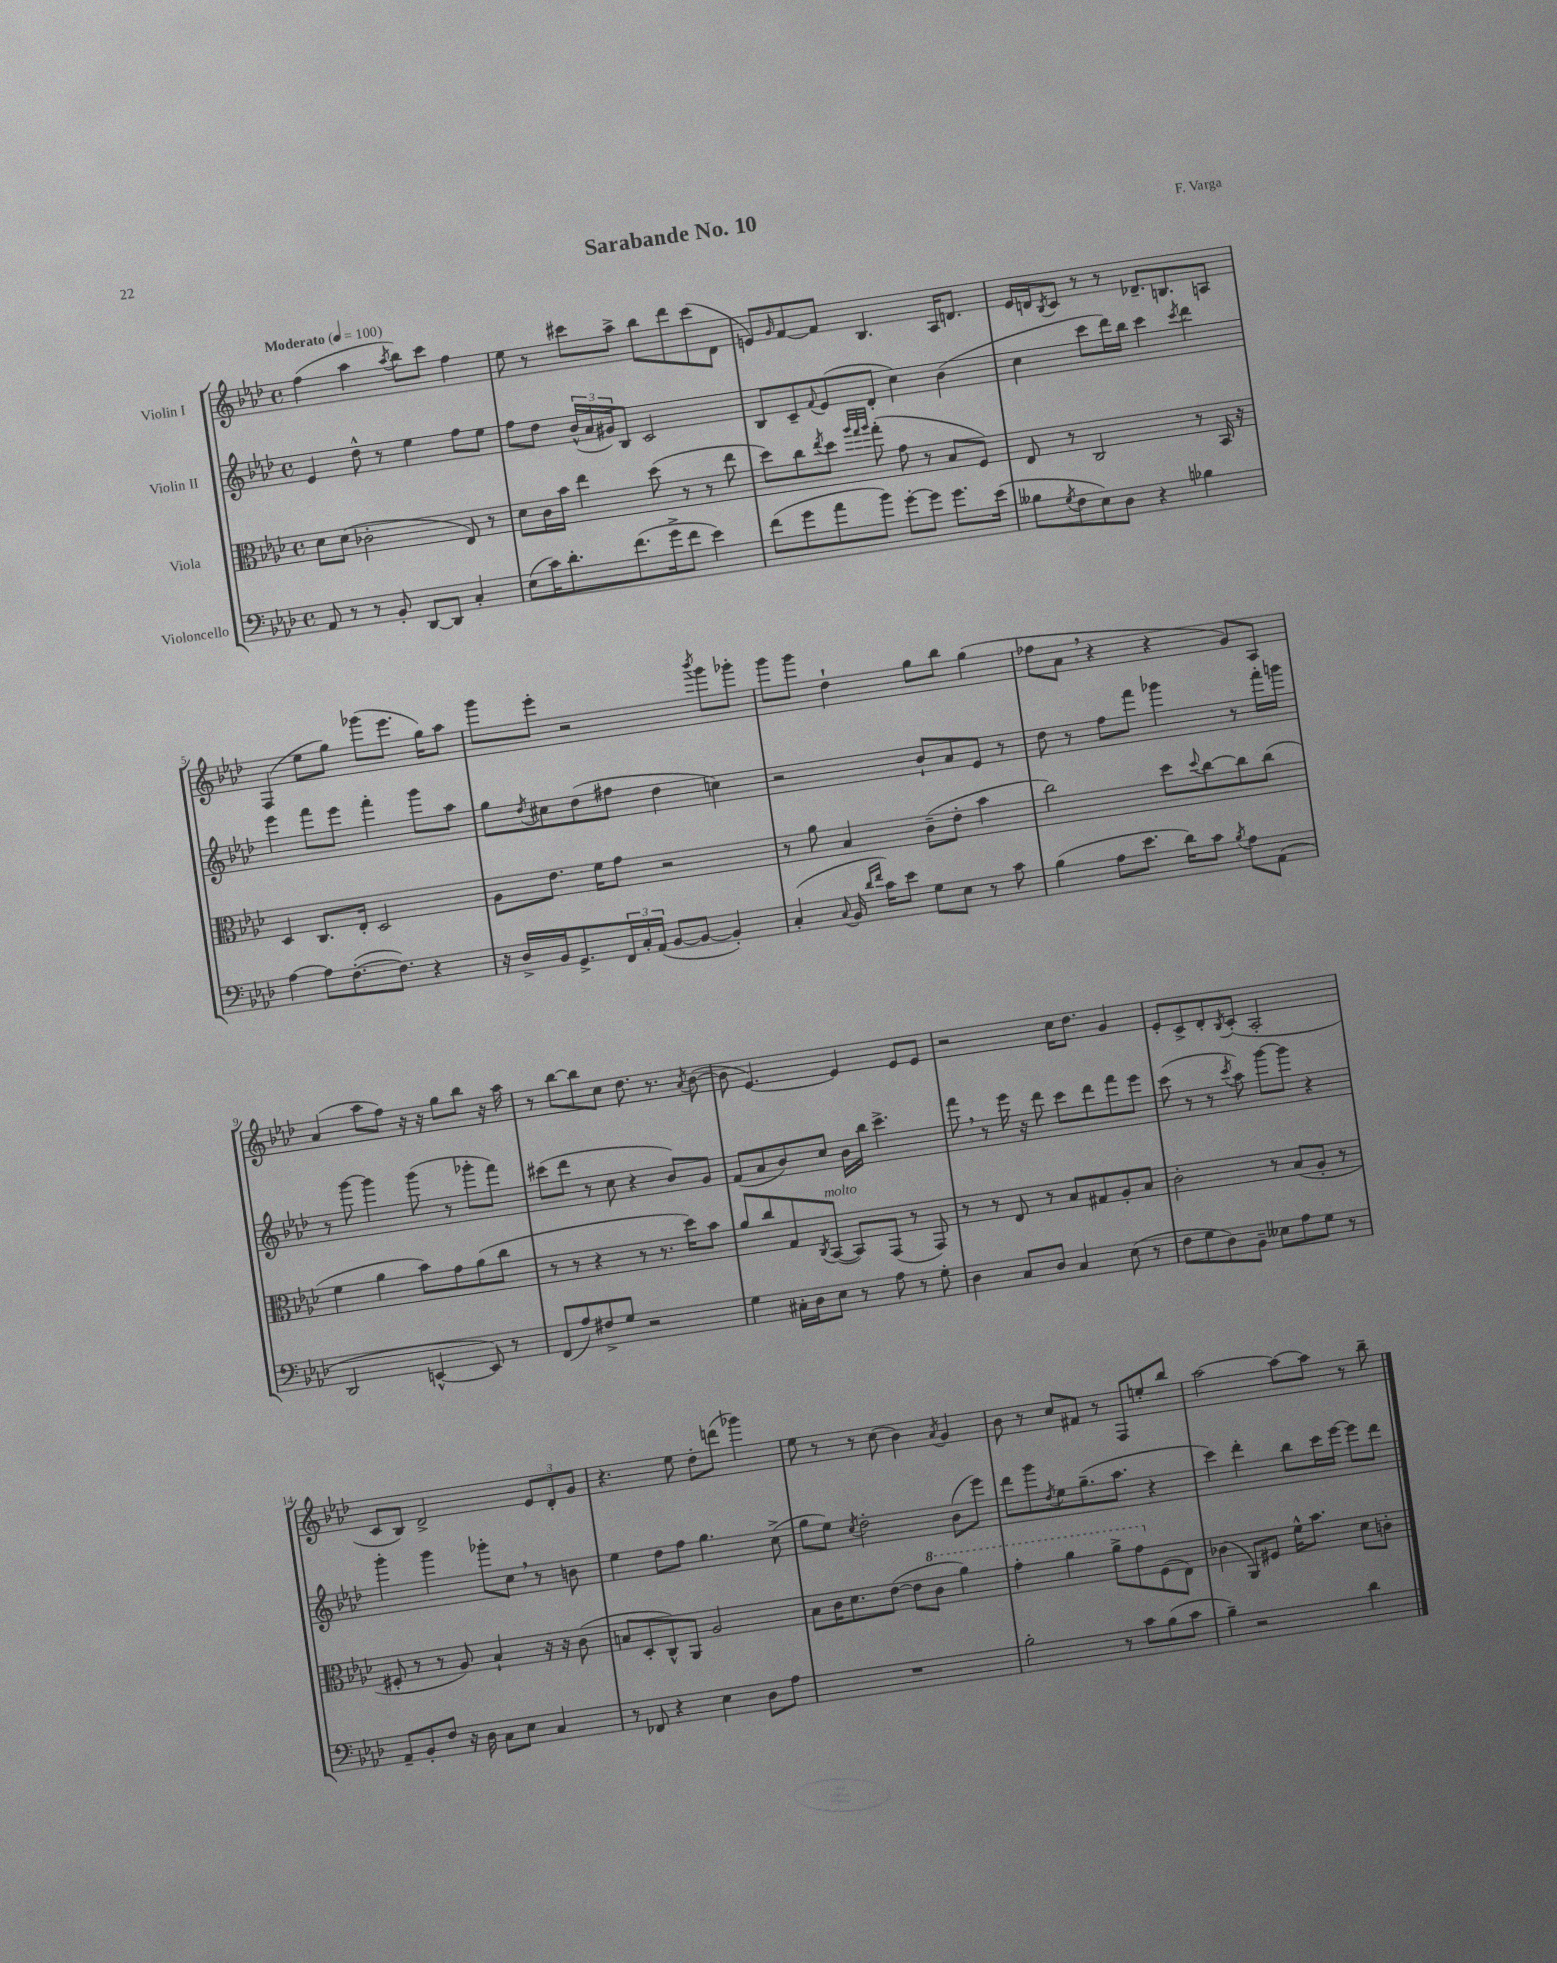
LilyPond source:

\header { title = "Sarabande No. 10" composer = "F. Varga" }
<<
\new StaffGroup <<
\new Staff = "s0" \with { instrumentName = "Violin I" } {
    \clef treble \key aes \major \defaultTimeSignature \time 4/4 \tempo "Moderato" 4 = 100
    f''4( aes''4 \acciaccatura { aes''8 } bes''8) c'''8 f''4 |
    ees''8 r8 cis'''8 aes''8-> bes''8 des'''8 cis'''8( des'8 |
    e'8) \grace { g'16 } f'8~ f'8 bes4. aes16 d'8. |
    ees'16 d'16 \acciaccatura { bes8 } c'8 r8 r8 des'8.-- b8. a8 |
    f4( ees''8 g''8) ges'''8( ees'''8. g''16) aes''8 |
    g'''8 ees'''8-. r2 \acciaccatura { bes'''8 } g'''8 ges'''8-. |
    g'''8 g'''8 des''4-! g''8 bes''8 g''4( |
    fes''8 aes'8 \breathe r4 r4 g'8) aes8 |
    aes'4( aes''8 f''8) r16 r16 g''8 bes''8 r16 aes''16 |
    r8 bes''8~ bes''8 c''8 des''8. r8. \acciaccatura { aes'8 } bes'8~( |
    bes'8 ees'4.~) ees'4 ees'8 ees'8 |
    r2 c''16 des''8. g'4 |
    ees'8-. c'8-> des'8-. \acciaccatura { bes8 } c'8-.( aes2-. |
    c'8 bes8) des'2-> \tuplet 3/2 { ees'8 des'8-. g'8 } |
    r4. ees''8 des''8-. d'''8( ges'''4) |
    ees''8 r8 r8 c''8( bes'4) \acciaccatura { aes'8 } g'4 |
    bes'8 r8 c''8 fis'8 r8 f8 e''8-. bes''8 |
    aes''2~ aes''8~ aes''8 r8 bes''8-- \bar "|." |
}
\new Staff = "s1" \with { instrumentName = "Violin II" } {
    \clef treble \key aes \major \defaultTimeSignature \time 4/4
    ees'4 des''8-^ r8 ees''4 f''8 ees''8 |
    f''8 des''8 \tuplet 3/2 { bes'16-^( aes'16 gis'16) } bes8 c'2 |
    bes8 c'8-- \appoggiatura { f'8 } ees'8( des'8-. c''4) bes'4( |
    c''4 c'''8 des'''16) bes''16 c'''4 \acciaccatura { c'''8 } des'''4 |
    ees'''4 f'''8 ees'''8 f'''4-. g'''8 aes''8 |
    g''8 \acciaccatura { des''8 } cis''8 des''8( fis''8 des''4 c''4) |
    r2 bes'8-! aes'8 ees'8 r8 |
    des''8 r8 f''8 f'''8 ges'''4 r8 f'''16-. g'''16 |
    r8 g'''8~ g'''4 g'''8( r8 ges'''8-. f'''8) |
    cis'''8( des'''8 r8 c''8 r4 bes'8) g'8 |
    f'8( aes'8 bes'8) c''8 bes'16 bes''16 c'''4.-> |
    f'''8 \breathe r8 ees'''16 r16 des'''8 c'''8 des'''8 f'''8 ees'''8 |
    c'''8( r8 r8 \acciaccatura { c'''8 } aes''8) g'''8~ g'''8 r4 |
    g'''4-. g'''4 ges'''8-. c''8 \breathe r8 b'8 |
    ees''4 des''8 f''8 g''4. c''8->( |
    g''8 ees''8) \acciaccatura { c''8 } des''2-. bes'8( ees'''8) |
    des'''8 g'''8 \acciaccatura { des''8 } ees''8 g''8.--( aes''8. r4 |
    c'''4) des'''4-. bes''8 c'''16 ees'''16~ ees'''8 des'''8 \bar "|." |
}
\new Staff = "s2" \with { instrumentName = "Viola" } {
    \clef alto \key aes \major \defaultTimeSignature \time 4/4
    des'8 des'8( ces'2-. ees8) r8 |
    des'8 c'16 bes'16 ees''4 des''8( r8 r8 ees''8 |
    des''8) c''8 \acciaccatura { ees''8 } des''8 \grace { aes''32 g''32 aes''32 } g''8-.( g'8 r8 bes8 f8) |
    ees8 r8 c2 r8 bes,16 r16 |
    des4 c8. ees16-. des2 |
    aes8 ees'8. f'16 g'8 r2 |
    r8 aes'8 bes4 c'8--( ees'8-. bes'4 |
    c''2) des''8 \appoggiatura { des''8 } c''8~ c''8 c''8( |
    f'4 aes'4 bes'8) g'8 aes'8( c''8 |
    r8 r8 r4 r8 r8. des''16) bes'8 |
    aes'8 c''8 g8 \acciaccatura { c8 } bes,8~^\markup { \italic "molto" }( bes,8) g,8( r8 g,8) |
    r8 r8 ees8 r8 bes8 gis8 aes8-. bes8 |
    c'2-. r8 bes8( aes8-. r8 |
    fis8-. r8 r8 aes8) bes4-! r16 r16 c'8( |
    b8 des8-. c8-^) aes,8 aes2 |
    bes8 c'16 des'8. ees'8~( ees'8 \ottava #1 c''8 aes''4) |
    g''4-. aes''4 aes''8-> g''8 \ottava #0 f8( ees8) |
    ces'4( aes,8) fis8 f'16-^ bes'8. des'8 c'8-. \bar "|." |
}
\new Staff = "s3" \with { instrumentName = "Violoncello" } {
    \clef bass \key aes \major \defaultTimeSignature \time 4/4
    aes,8 r8 r8 bes,8-. des,8~ des,8 c4-. |
    ees8( c'16) des'8.-. f'8.( g'16-> f'8 ees'4) |
    f'8( g'8 aes'8 bes'8) g'8~-. g'8 g'8. ees'16( |
    beses8 \acciaccatura { g8 } f8 ees8) des8 r4 bes4 |
    aes4~ aes8 f8.~-.( f8.) r4 |
    r16 des16-> bes,16 g,8.-> \tuplet 3/2 { f,16 c16-. aes,16( } bes,8~ bes,8~ bes,4-.) |
    c4-.( \appoggiatura { c8 } bes,16 \grace { des'16 f'16 } c'16) ees'8 g8 ees8 r8 c'8 |
    bes4( aes8 ees'8. des'16) c'8 \acciaccatura { bes8 } aes8 aes,8( |
    des,2 e,4~-^ e,8) r8 |
    f,8( aes8) fis8-> g8 r2 |
    g4 cis16-. des16 ees8 r8 aes8 r8 g8-. |
    des4 c8 des8 c4 ees8( r8 |
    f8 g8 des8) bes,8-- eeses8 aes8 g8 r8 |
    aes,8-- bes,8-. f8 r16 des16 c8 ees8 c4 |
    r8 fes,8 r4 ees4 des8 aes8 |
    R1 |
    bes2-. r8 c'8 bes8( c'8 |
    bes4--) r2 des'4 \bar "|." |
}
>>
>>
